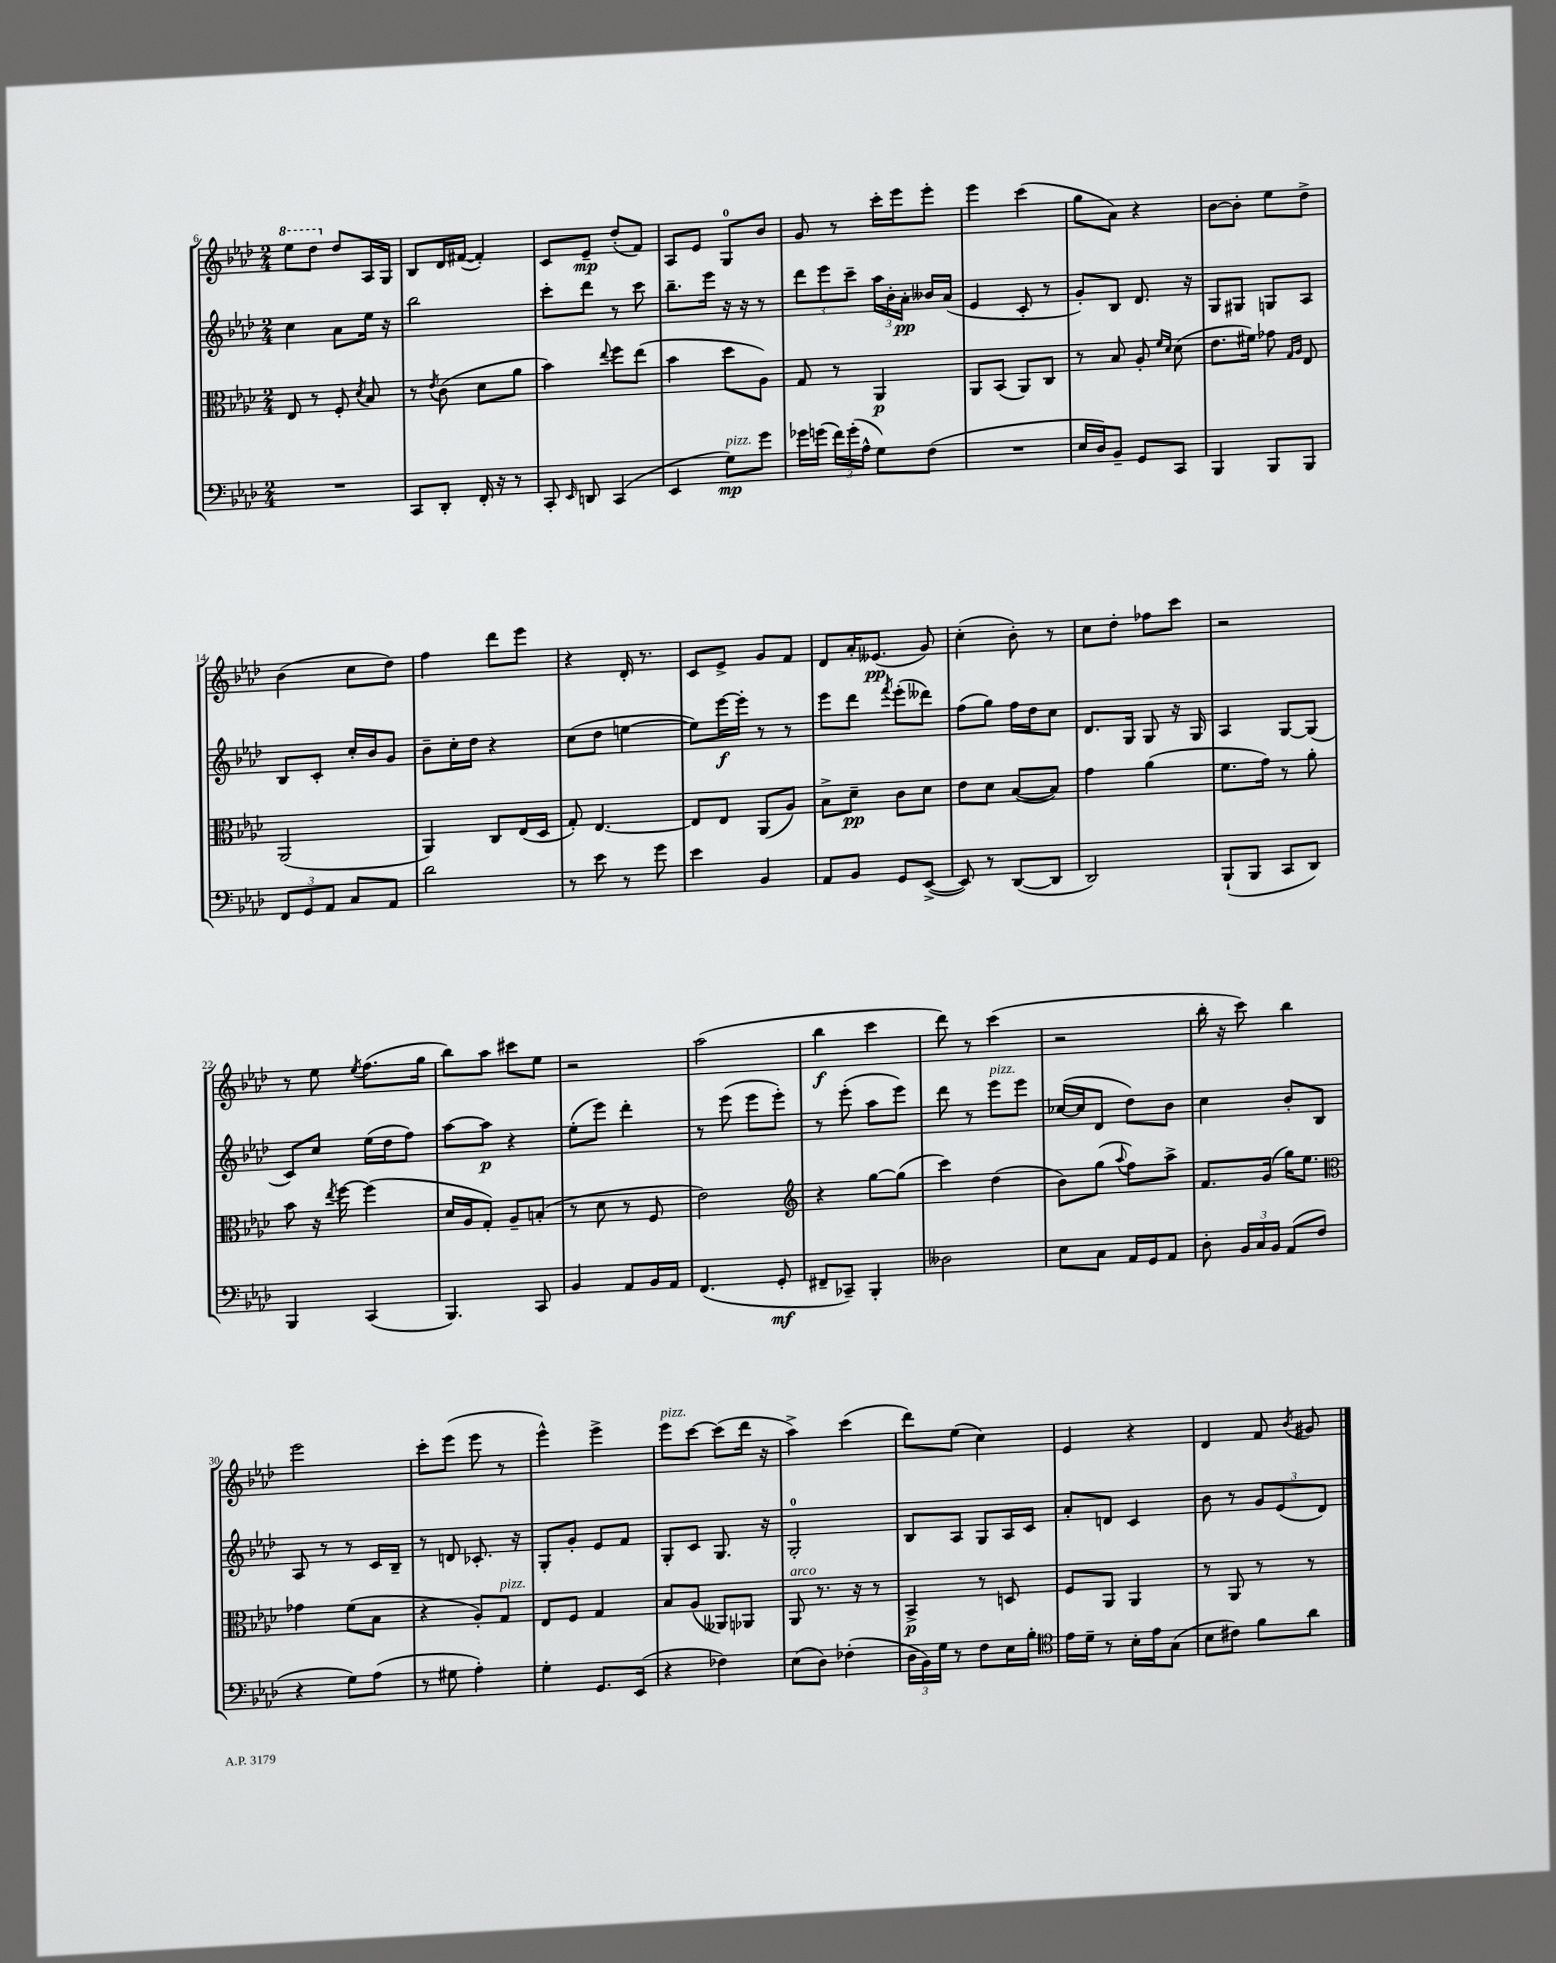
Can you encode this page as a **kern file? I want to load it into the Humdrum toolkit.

**kern	**kern	**kern	**kern
*staff4	*staff3	*staff2	*staff1
*clefF4	*clefC3	*clefG2	*clefG2
*k[b-e-a-d-]	*k[b-e-a-d-]	*k[b-e-a-d-]	*k[b-e-a-d-]
*M2/4	*M2/4	*M2/4	*M2/4
2r	8E-	4cc	8eee-
.	8r	.	8ddd-
.	8F'	8a-	8dd-
.	8qd-	.	.
.	8B-	16ee-	16A-
.	.	16r	16G
=	=	=	=
8CC	8r	2bb-	8B-
.	8qe-	.	.
8DD-'	(8c	.	16d-
.	.	.	([16f#
16FF'	8d-	.	4f#'])
16r	.	.	.
8r	8a-	.	.
=	=	=	=
8CC'	4b-)	8ccc'	8c
16qqEE-	.	.	.
8DD	.	8ddd-	8e-~
.	8qqee-	.	.
(4CC	8ff	8r	(8dd-'
.	(8ee-	8ccc	8f)
=	=	=	=
4EE-	4b-	8.bb-~	8A-
.	.	.	8e-
.	.	16eee-	.
8G)	8dd-	16r	8G
.	.	16r	.
8g	8A-)	8r	8b-
=	=	=	=
16g-	8G	12ddd-	8g
(16g	.	.	.
.	.	12eee-	.
24f)	8r	.	8r
(24g'	.	12ccc~	.
24A-^^	.	.	.
8G)	4AA-	24aa-	16ccc'
.	.	24b-'	.
.	.	.	16eee-
.	.	24a-'	.
(8F	.	16b--	8eee-'
.	.	(16a-	.
=	=	=	=
2r	8AA-	4e-	4eee-
.	(8BB-	.	.
.	8AA-)	8c'	(4ccc
.	8C	8r	.
=	=	=	=
16E-	8r	8g')	8gg
16D-)	.	.	.
8BB-~	8B-	8B-	8a-)
8GG	8A-'	8.d-	4r
.	16qqf	.	.
.	16qqd-	.	.
8CC	(8d-	.	.
.	.	16r	.
=	=	=	=
4BBB-	8.e-	8G	[8b-
.	.	8G#	8b-']
.	16f#)	.	.
8BBB-	8g-	8G	8ee-
.	16qqG	.	.
.	16qqA-	.	.
8BBB-	8E-	8A-	8dd-^
=	=	=	=
12FF	(2AA-	8B-	(4b-
12GG	.	.	.
.	.	8c'	.
12AA-	.	.	.
8C	.	16cc'	8cc
.	.	16b-	.
8AA-	.	8g	8dd-)
=	=	=	=
2d-	4AA-)	8b-~	4ff
.	.	16cc'	.
.	.	16dd-	.
.	8C	4r	8ddd-
.	(16E-	.	8eee-
.	16D-	.	.
=	=	=	=
8r	8G')	(8cc	4r
8e-	[4.E-	8dd-	.
8r	.	[4ee	16d-'
.	.	.	8.r
8g	.	.	.
=	=	=	=
4e-	8E-]	8ee])	8c
.	8E-	[16eee-	8e-^
.	.	16eee-']	.
4BB-	(8AA-	8r	8g
.	8A-)	8r	8f
=	=	=	=
8AA-	8B-^	8eee-	8d-
8BB-	8d-~	8ddd-	16a-'
.	.	.	(8.e--
.	.	8qfff	.
8GG	8c	(8eee-'	.
([8EE-^	8d-	8ddd--)	8g)
=	=	=	=
8EE-])	8e-	(8ff	(4cc'
8r	8d-	8gg)	.
([8DD-	([8B-	16ff	8b-')
.	.	16dd-	.
8DD-]	8B-])	8cc	8r
=	=	=	=
2DD-)	4g	8.d-	8cc
.	.	.	8dd-'
.	.	16G	.
.	(4a-	8G	8ff-
.	.	16r	8ccc
.	.	16G	.
=	=	=	=
(8BBB-`	8.f	4A-	2r
8BBB-	.	.	.
.	16g)	.	.
8CC	8r	[8G	.
8DD-)	8a-'	(8G]	.
=	=	=	=
4BBB-	8b-	8c)	8r
.	16r	8cc	8ee-
.	8qee-	.	.
.	[16ff	.	.
.	.	.	8qee-
(4CC	(4ff]	(16ee-	(8.ff
.	.	16dd-	.
.	.	8ff)	.
.	.	.	16gg
=	=	=	=
4.BBB-)	16d-	[8aa-	8bb-)
.	16A-	.	.
.	8G')	8aa-]	8aa-
.	8A-~	4r	8ccc#
8CC	(8B'	.	8ee-
=	=	=	=
4BB-	8r	(8ee-'	2r
.	8d-	8eee-)	.
8AA-	8r	4ddd-'	.
16BB-	8F	.	.
16AA-	.	.	.
=	=	=	=
(4.FF	2e-)	8r	(2aa-
.	.	(8eee-	.
.	.	8eee-	.
8GG'	.	8eee-')	.
=	=	=	=
*	*clefG2	*	*
8FF#~	4r	8r	4bb-
8CC-~)	.	(8eee-'	.
4BBB-'	[8gg	8aa-	4ccc
.	(8gg]	8eee-)	.
=	=	=	=
2D--	4ccc)	8ddd-	8ddd-)
.	.	8r	8r
.	(4dd-	8eee-	(4ccc
.	.	8eee-	.
=	=	=	=
8E-	8b-)	([16cc-	2r
.	.	16cc-]	.
8C	(8gg	8d-	.
.	8qqaa-	.	.
16AA-	8ff)	8dd-)	.
16GG	.	.	.
8AA-	8aa-^	8b-	.
=	=	=	=
8D-'	8.f	4cc	16bb-'
.	.	.	16r
24BB-	.	.	8ccc)
24C	.	.	.
.	(16g	.	.
24BB-	.	.	.
(8AA-	16gg)	8b-'	4bb-
.	8.ee-	.	.
8F	.	8B-	.
=	=	=	=
*	*clefC3	*	*
4r	4g-	8A-	2eee-
.	.	8r	.
8G)	(8f	8r	.
(8A-	8B-	16c	.
.	.	16B-~	.
=	=	=	=
8r	4r	8r	8ccc'
8G#	.	8d	(8eee-
4A-')	8A-')	8.c-'	8eee-
.	8G	.	8r
.	.	16r	.
=	=	=	=
4G'	8E-	8G'	4eee-^^)
.	8F	8g'	.
8.GG	4G	8e-	4eee-^
.	.	8f	.
(16EE-	.	.	.
=	=	=	=
4r	8B-	8G'	8eee-
.	(8A-	8c	[8ccc
4F-)	8AA--)	8.G	(8ccc]
.	8AA-	.	16ddd-
.	.	16r	16r
=	=	=	=
(8E-	8AA-	2G'	4aa-^)
8D-)	8.r	.	.
(4F-'	.	.	(4ccc
.	16r	.	.
.	8r	.	.
=	=	=	=
24D-	4BB-^	8B-	8ddd-)
24BB-)	.	.	.
24G	.	.	.
8r	.	8A-	(8ee-
8F	8r	8G	4cc)
16E-	8D	16A-	.
16B-'	.	16c	.
=	=	=	=
*clefC4	*	*	*
16e-	8F	8a-'	4e-
16d-~	.	.	.
8r	8AA-	8d	.
16B-'	4AA-	4c	4r
16e-	.	.	.
(8G	.	.	.
=	=	=	=
8B-	8r	8b-	4d-
8c#)	8AA-	8r	.
8f	8r	12g	8f
.	.	(12e-	.
.	.	.	8qb-
8a-	8r	.	8g#
.	.	12d-)	.
==	==	==	==
*-	*-	*-	*-
